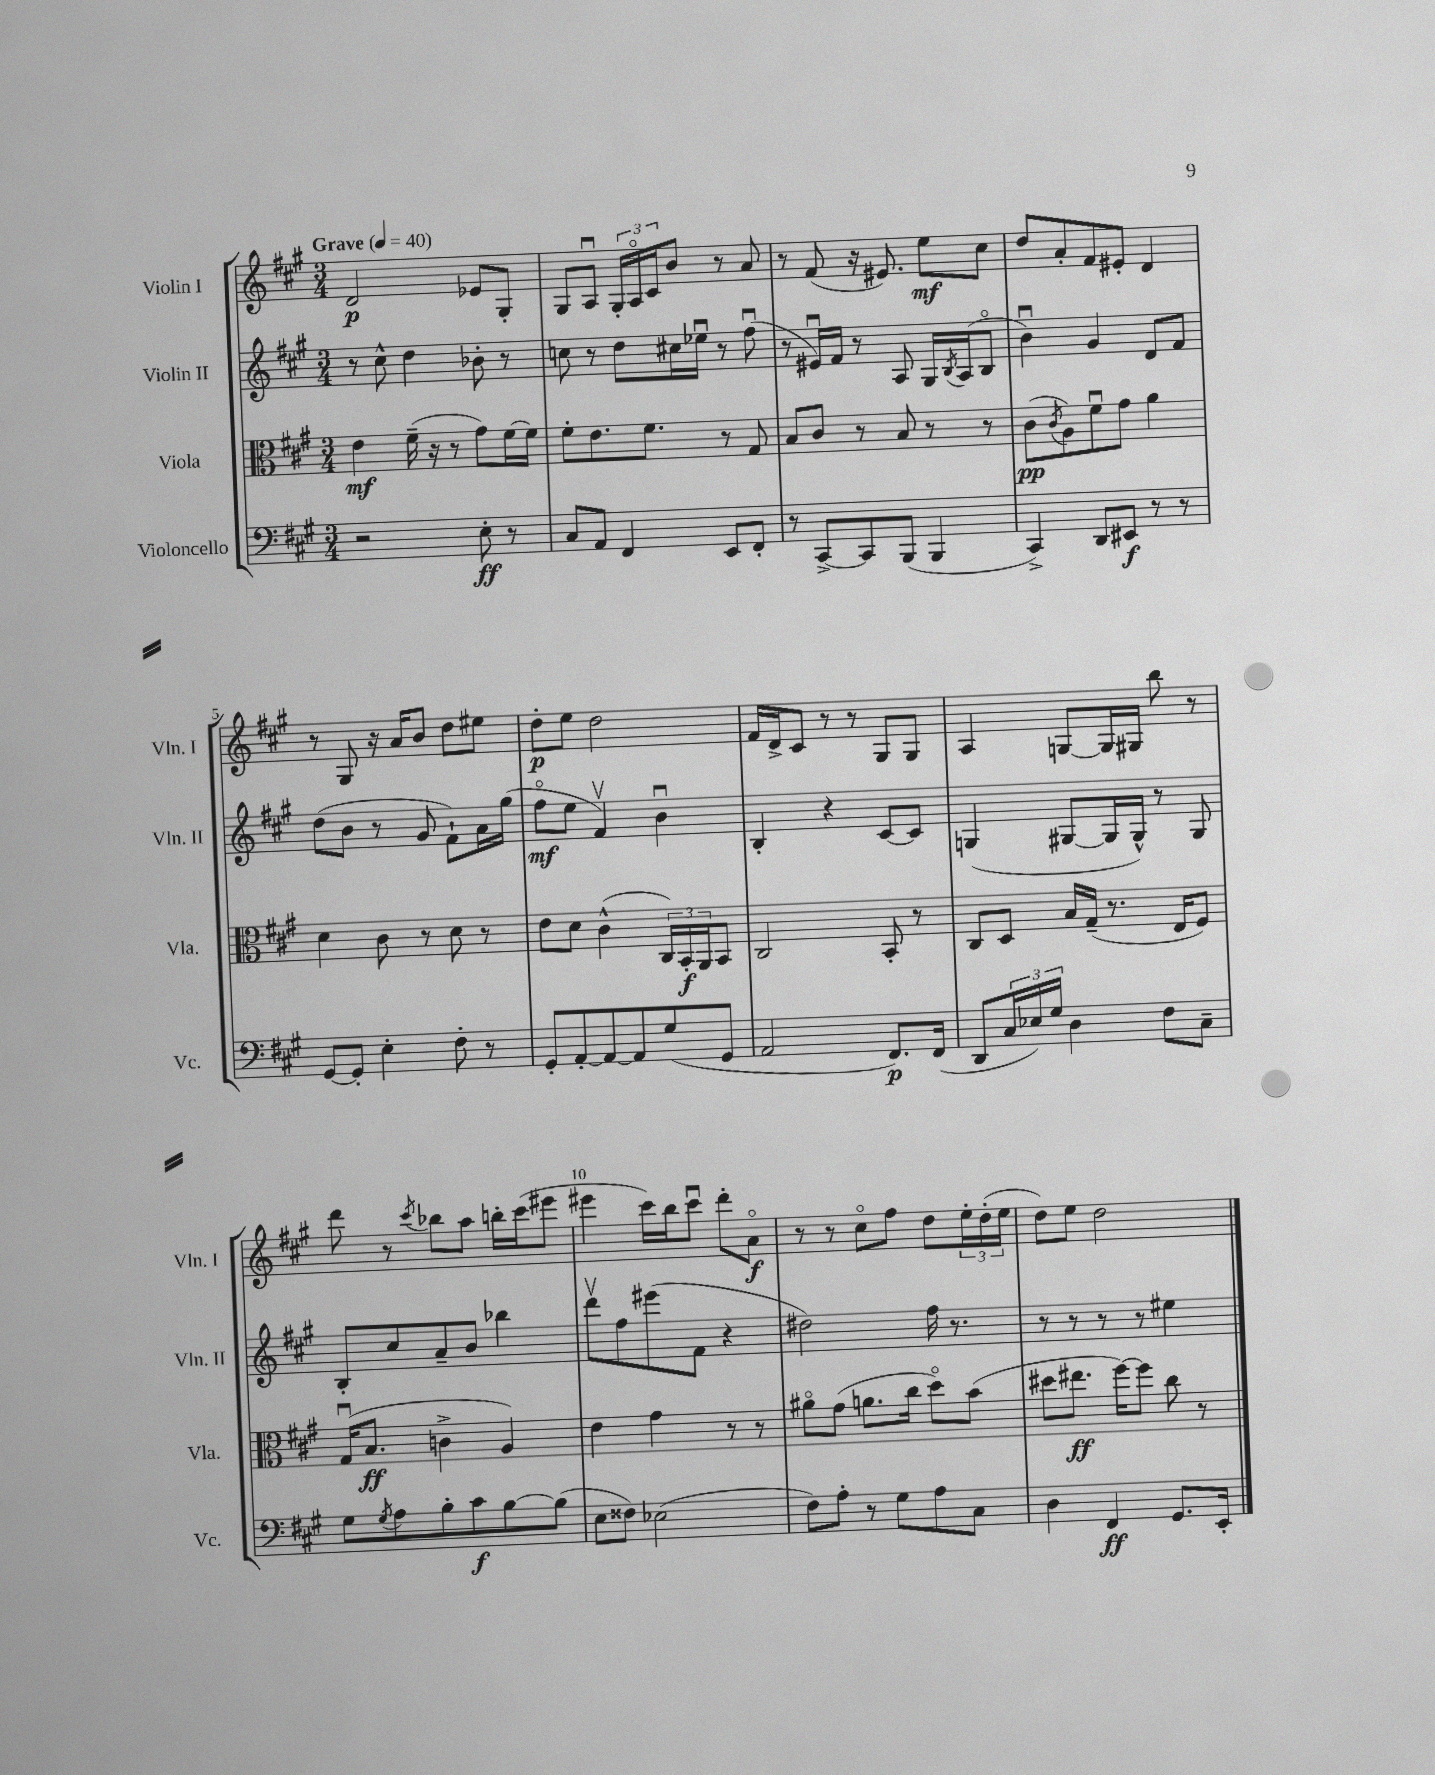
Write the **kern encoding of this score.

**kern	**dynam	**kern	**dynam	**kern	**dynam	**kern	**dynam
*part4	*part4	*part3	*part3	*part2	*part2	*part1	*part1
*staff4	*staff4	*staff3	*staff3	*staff2	*staff2	*staff1	*staff1
*I"Violoncello	*	*I"Viola	*	*I"Violin II	*	*I"Violin I	*
*I'Vc.	*	*I'Vla.	*	*I'Vln. II	*	*I'Vln. I	*
*clefF4	*	*clefC3	*	*clefG2	*	*clefG2	*
*k[f#c#g#]	*	*k[f#c#g#]	*	*k[f#c#g#]	*	*k[f#c#g#]	*
*M3/4	*	*M3/4	*	*M3/4	*	*M3/4	*
*MM40	*	*MM40	*	*MM40	*	*MM40	*
=1	=1	=1	=1	=1	=1	=1	=1
!	!	!	!	!	!	!LO:TX:a:B:t=Grave	!
2r	.	4e\	mf	8r	.	2d/	p
.	.	.	.	8cc#^^\	.	.	.
.	.	(16f#~\	.	4dd\	.	.	.
.	.	16r	.	.	.	.	.
.	.	8r	.	.	.	.	.
8E'\	ff	8g#\L)	.	8b-X'\	.	8e-X/L	.
8r	.	[16f#\L	.	8r	.	8G#'/J	.
.	.	16f#\JJ]	.	.	.	.	.
=2	=2	=2	=2	=2	=2	=2	=2
8C#/L	.	8f#'\L	.	8ccn\	.	8G#/L	.
8AA/J	.	8.e\	.	8r	.	8Au/J	.
4FF#/	.	.	.	8dd\L	.	24G#'/LL	.
.	.	.	.	.	.	24A/	.
.	.	8.f#\J	.	.	.	.	.
.	.	.	.	.	.	24c#/J	.
.	.	.	.	16cc#X\L	.	8b/J	.
.	.	.	.	16ee-Xu\JJ	.	.	.
8EE/L	.	8r	.	8r	.	8r	.
8FF#'/J	.	8G#/	.	(8ff#u\	.	8a/	.
=3	=3	=3	=3	=3	=3	=3	=3
8r	.	8B/L	.	8r	.	8r	.
[8CC#^/L	.	8c#/J	.	16e#Xu/LL)	.	(8f#/	.
.	.	.	.	16f#/JJ	.	.	.
8CC#/]	.	8r	.	8r	.	16r	.
.	.	.	.	.	.	8.e#X/)	.
(8BBB/J	.	8B/	.	8A/	.	.	.
4BBB/	.	8r	.	16G#/LL	.	8ee\L	mf
.	.	.	.	8qB/	.	.	.
.	.	.	.	(16A/J	.	.	.
.	.	8r	.	8B/J	.	8cc#\J	.
=4	=4	=4	=4	=4	=4	=4	=4
4CC#^/)	.	(8c#\L	pp	4bu\)	.	8dd/L	.
.	.	8qc#/	.	.	.	.	.
.	.	8A\)	.	.	.	8a'/	.
8DD/L	.	8f#u\	.	4g#/	.	8f#/	.
8EE#X/J	f	8g#\J	.	.	.	8e#X'/J	.
8r	.	4a\	.	8d/L	.	4d/	.
8r	.	.	.	8f#/J	.	.	.
!!LO:LB:g=z
=5	=5	=5	=5	=5	=5	=5	=5
[8GG#/L	.	4d\	.	(8dd\L	.	8r	.
8GG#'/J]	.	.	.	8b\J	.	8G#/	.
4E'\	.	8c#\	.	8r	.	16r	.
.	.	.	.	.	.	16a/KL	.
.	.	8r	.	8g#/	.	8b/J	.
8F#'\	.	8d\	.	8f#`\L)	.	8dd\L	.
8r	.	8r	.	16a\L	.	8ee#X\J	.
.	.	.	.	(16gg#\JJ	.	.	.
=6	=6	=6	=6	=6	=6	=6	=6
8GG#'/L	.	8e\L	.	8ff#\L	mf	8dd'\L	p
[8AA'/	.	8d\J	.	8ee\J	.	8ee\J	.
8AA/_	.	(4c#^^\	.	4f#v/)	.	2dd\	.
8AA/]	.	.	.	.	.	.	.
(8G#/	.	24C#/LL)	.	4bu\	.	.	.
.	.	24BB'/	f	.	.	.	.
.	.	24AA/J	.	.	.	.	.
8GG#/J	.	8BB/J	.	.	.	.	.
=7	=7	=7	=7	=7	=7	=7	=7
2AA/	.	2C#/	.	4B'/	.	16f#/LL	.
.	.	.	.	.	.	16d^/J	.
.	.	.	.	.	.	8c#/J	.
.	.	.	.	4r	.	8r	.
.	.	.	.	.	.	8r	.
8.FF#/L)	p	8BB'/	.	[8c#/L	.	8G#/L	.
.	.	8r	.	8c#/J]	.	8G#/J	.
(16FF#/Jk	.	.	.	.	.	.	.
=8	=8	=8	=8	=8	=8	=8	=8
8DD/L	.	8C#/L	.	(4Gn/	.	4A/	.
24C#/L	.	8D/J	.	.	.	.	.
24E-X/)	.	.	.	.	.	.	.
24G#/JJ	.	.	.	.	.	.	.
4D\	.	16B/LL	.	[8G#X/L	.	[8Gn/L	.
.	.	(16G#~/JJ	.	.	.	.	.
.	.	8.r	.	16G#/L]	.	16G/L]	.
.	.	.	.	16G#^^/JJ)	.	16G#X/JJ	.
8F#\L	.	.	.	8r	.	8bb\	.
.	.	16E/KL	.	.	.	.	.
8C#~\J	.	8F#/J)	.	8G#/	.	8r	.
!!LO:LB:g=z
=9	=9	=9	=9	=9	=9	=9	=9
8G#\L	.	(16G#u/KL	.	8B'/L	.	8ddd\	.
.	.	8.B/J	ff	.	.	.	.
8qG#/	.	.	.	.	.	.	.
8A\	.	.	.	8cc#/	.	8r	.
.	.	.	.	.	.	8qccc#/	.
8B'\	.	4cn^\	.	8a~/	.	8bb-X\L	.
8c#\	f	.	.	8b/J	.	8aa\J	.
[8B\	.	4A/)	.	4bb-X\	.	16bbn'\LL	.
.	.	.	.	.	.	(16ccc#\J	.
(8B\J]	.	.	.	.	.	8eee#X\J	.
=10	=10	=10	=10	=10	=10	=10	=10
8E\L	.	4e\	.	8dddv\L	.	4eee#X\	.
8F##X\J)	.	.	.	8ff#\	.	.	.
(2E-X\	.	4g#\	.	(8eee#X\	.	16ccc#\LL)	.
.	.	.	.	.	.	16bb\J	.
.	.	.	.	8f#\J	.	8ccc#u\J	.
.	.	8r	.	4r	.	8ddd'\L	.
.	.	8r	.	.	.	8a\J	f
=11	=11	=11	=11	=11	=11	=11	=11
8F#\L)	.	8a#X\L	.	2dd#X\)	.	8r	.
8A'\J	.	(8g#\J	.	.	.	8r	.
8r	.	8.an\L	.	.	.	8cc#\L	.
8G#\L	.	.	.	.	.	8ff#\J	.
.	.	16cc#\Jk	.	.	.	.	.
8A\	.	8dd\L)	.	16ff#\	.	8dd\L	.
.	.	.	.	8.r	.	.	.
8C#\J	.	(8b\J	.	.	.	24ee'\L	.
.	.	.	.	.	.	(24dd'\	.
.	.	.	.	.	.	24ee\JJ	.
=12	=12	=12	=12	=12	=12	=12	=12
4D\	.	8dd#X\L	.	8r	.	8dd\L)	.
.	.	8.ee#X\J	ff	8r	.	8ee\J	.
4FF#/	ff	.	.	8r	.	2dd\	.
.	.	[16ff#\KL)	.	.	.	.	.
.	.	8ff#\J]	.	8r	.	.	.
8.GG#/L	.	8cc#\	.	4ee#X\	.	.	.
.	.	8r	.	.	.	.	.
16EE'/Jk	.	.	.	.	.	.	.
==	==	==	==	==	==	==	==
*-	*-	*-	*-	*-	*-	*-	*-
